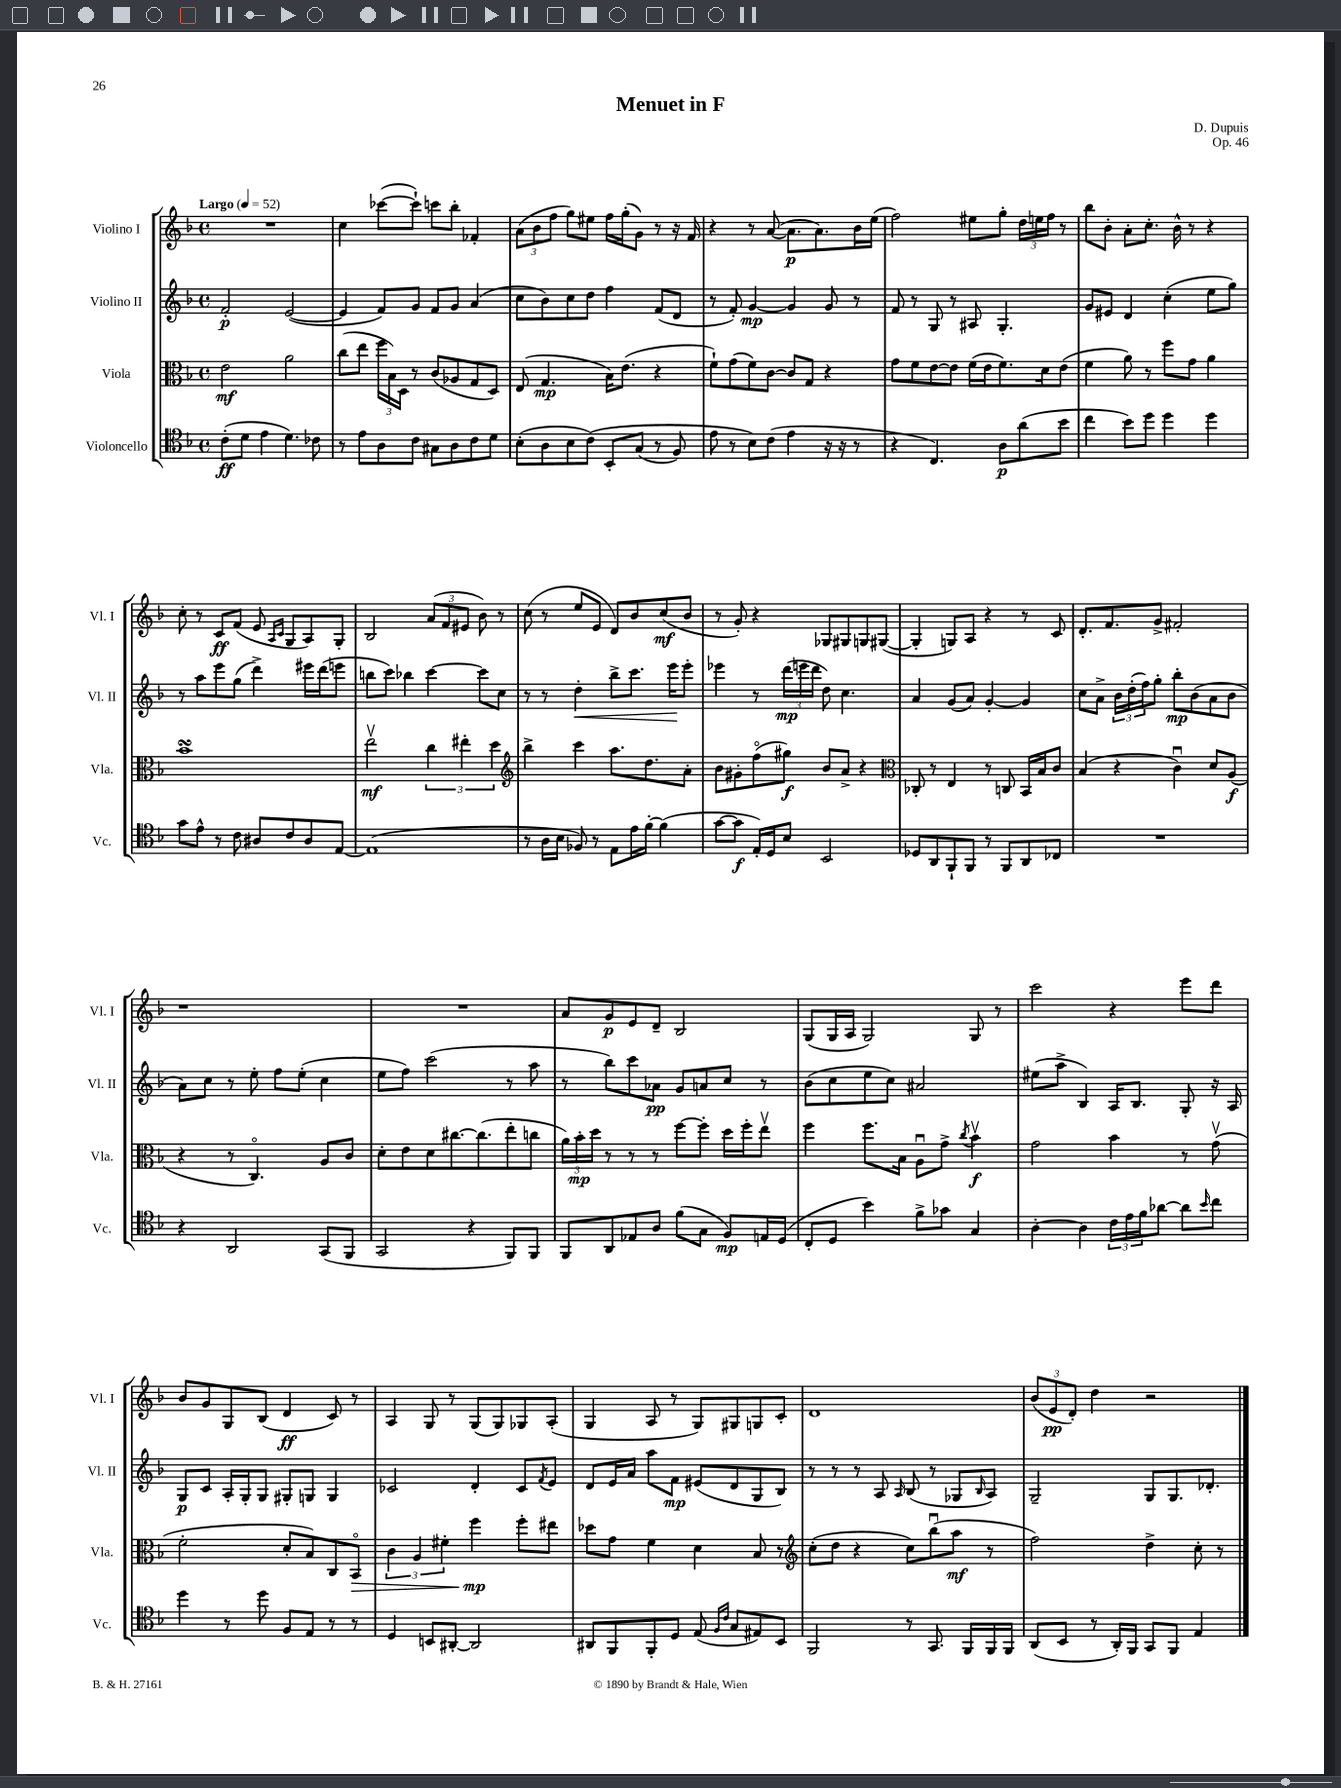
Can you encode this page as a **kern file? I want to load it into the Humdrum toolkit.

**kern	**dynam	**kern	**dynam	**kern	**dynam	**kern	**dynam
*part4	*part4	*part3	*part3	*part2	*part2	*part1	*part1
*staff4	*staff4	*staff3	*staff3	*staff2	*staff2	*staff1	*staff1
*I"Violoncello	*	*I"Viola	*	*I"Violino II	*	*I"Violino I	*
*I'Vc.	*	*I'Vla.	*	*I'Vl. II	*	*I'Vl. I	*
*clefC4	*	*clefC3	*	*clefG2	*	*clefG2	*
*k[b-]	*	*k[b-]	*	*k[b-]	*	*k[b-]	*
*M4/4	*	*M4/4	*	*M4/4	*	*M4/4	*
*met(c)	*	*met(c)	*	*met(c)	*	*met(c)	*
*MM52	*	*MM52	*	*MM52	*	*MM52	*
=1	=1	=1	=1	=1	=1	=1	=1
!	!	!	!	!	!	!LO:TX:a:B:t=Largo	!
(8c'\L	ff	2e\	mf	2f'/	p	1r	.
8d\J	.	.	.	.	.	.	.
4e\	.	.	.	.	.	.	.
4.d\)	.	2a\	.	([2e/	.	.	.
8c-X\	.	.	.	.	.	.	.
=2	=2	=2	=2	=2	=2	=2	=2
8r	.	(8cc\L	.	4e/]	.	4cc\	.
8e\L	.	8ee\J	.	.	.	.	.
8A\	.	24ff\LL	.	8f/L)	.	([8ccc-X\L	.
.	.	24B-\)	.	.	.	.	.
.	.	24D\JJ	.	.	.	.	.
8c\J	.	8r	.	8g/J	.	8ccc-`\J])	.
8G#X\L	.	(8c/L	.	8f/L	.	8cccn\L	.
8A\	.	8A-X/	.	8g/J	.	8bb-'\J	.
8c\	.	8G/	.	(4a/	.	4f-X'/	.
8d\J	.	8D/J)	.	.	.	.	.
=3	=3	=3	=3	=3	=3	=3	=3
(8B-'\L	.	(8E/	.	8cc\L	.	(12a\L	.
.	.	.	.	.	.	12b-\	.
8A\	.	4.G/	mp	8b-\)	.	.	.
.	.	.	.	.	.	12ff\J	.
8B-\	.	.	.	8cc\	.	8gg\L)	.
(8c\J)	.	.	.	8dd\J	.	8ee#X\J	.
8BB-'/L	.	16B-\KL)	.	4ff\	.	16ff\LL	.
.	.	(8.e\J	.	.	.	(16gg'\J	.
(8G/J	.	.	.	.	.	8g\J)	.
8r	.	4r	.	(8f/L	.	8r	.
8F/)	.	.	.	8d/J	.	16r	.
.	.	.	.	.	.	16f/	.
=4	=4	=4	=4	=4	=4	=4	=4
8e\	.	8f`\L)	.	8r	.	4r	.
8r	.	(8g\	.	8f'/)	.	.	.
8B-\L)	.	8f\)	.	[4g/	mp	8r	.
(8c\J	.	[8c\J	.	.	.	([8a/	.
4e\	.	8c/L]	.	4g/]	.	8.a\L]	p
.	.	8G/J	.	.	.	.	.
.	.	.	.	.	.	8.a\)	.
16r	.	4r	.	8g/	.	.	.
16r	.	.	.	.	.	.	.
8r	.	.	.	8r	.	16b-\L	.
.	.	.	.	.	.	(16ee\JJ	.
=5	=5	=5	=5	=5	=5	=5	=5
4r	.	8g\L	.	8f/	.	2ff\)	.
.	.	8f\	.	8r	.	.	.
4.C/)	.	[8e\	.	8G/	.	.	.
.	.	8e\J]	.	8r	.	.	.
.	.	(16f\LL	.	8A#X/	.	8ee#X\L	.
.	.	16e\J	.	.	.	.	.
8A\L	p	8.f\)	.	4.G'/	.	8gg'\J	.
(8a\	.	.	.	.	.	24dd\LL	.
.	.	.	.	.	.	24een\	.
.	.	16d\k	.	.	.	.	.
.	.	.	.	.	.	24ff\JJ	.
8b-\J	.	(8e\J	.	.	.	8r	.
=6	=6	=6	=6	=6	=6	=6	=6
4cc\	.	4f\	.	8g/L	.	8bb-\L	.
.	.	.	.	8e#X/J	.	8b-'\J	.
8b-\L)	.	8a\)	.	4d/	.	8a'\L	.
8dd\J	.	8r	.	.	.	8.cc'\J	.
4dd\	.	8ff\L	.	(4cc'\	.	.	.
.	.	.	.	.	.	16b-^^\	.
.	.	8g\J	.	.	.	8r	.
4dd\	.	4a\	.	8ee\L	.	4r	.
.	.	.	.	8gg\J)	.	.	.
!!LO:LB:g=z
=7	=7	=7	=7	=7	=7	=7	=7
8g\L	.	1b-sSSs	.	8r	.	8cc'\	.
8e^^\J	.	.	.	8aa\L	.	8r	.
8r	.	.	.	8eee\	.	8c/L	ff
8c\	.	.	.	(8gg\J	.	(8f/J	.
8A#X/L	.	.	.	4ddd^\)	.	8e/	.
.	.	.	.	.	.	16qqA/LL	.
.	.	.	.	.	.	16qqc/JJ	.
8c/	.	.	.	.	.	8G/L	.
8A#/	.	.	.	16eee#X\LL	.	8A/)	.
.	.	.	.	(16ddd\J	.	.	.
[8E/J	.	.	.	8eeen\J	.	8G'/J	.
=8	=8	=8	=8	=8	=8	=8	=8
(1E]	.	2eev\	mf	8bbn\L	.	2B-/	.
.	.	.	.	8ccc\J)	.	.	.
.	.	.	.	4bb-X\	.	.	.
.	.	6cc\	.	[4ccc\	.	(12a/L	.
.	.	.	.	.	.	12f/	.
.	.	6ee#X'\	.	.	.	12e#X/J	.
.	.	.	.	8ccc\L]	.	8b-\)	.
.	.	6dd\	.	.	.	.	.
.	.	.	.	8cc\J	.	8r	.
=9	=9	=9	=9	=9	=9	=9	=9
*	*	*clefG2	*	*	*	*	*
8r	.	4bb-^\	.	8r	.	(8cc\	.
16A\LL	.	.	.	8r	.	8r	.
16B-\JJ	.	.	.	.	.	.	.
!	!	!	!	!	!LO:HP:b	!	!
8F-X/)	.	4ccc\	.	4dd'\	<	8ee/L	.
8r	.	.	.	.	.	8e/J	.
8E\L	.	8.aa\L	.	8bb-^\L	.	8d/L)	.
16e\L	.	.	.	8.ccc\J	.	8b-/	.
[16f'\JJ	.	8.dd\	.	.	.	.	.
(4f\]	.	.	.	.	.	(8cc/	mf
.	.	.	.	16eee\KL	.	.	.
.	.	8a'\J	.	8eee'\J	[	8b-/J	.
=10	=10	=10	=10	=10	=10	=10	=10
[8g\L	.	8b-\L	.	4eee-X\	.	8r	.
8g\J]	f	8g#X'\	.	.	.	8g'/)	.
16E'/LL)	.	(8ff\	.	8r	.	4r	.
16D/J	.	.	.	.	.	.	.
8B-/J	.	8gg#X\J)	f	(24ddd\LL	mp	.	.
.	.	.	.	24eeen\	.	.	.
.	.	.	.	24ddd\JJ	.	.	.
2BB-/	.	8b-/L	.	8dd\)	.	8G-X/L	.
.	.	8a^/J	.	4.cc\	.	8G#X/	.
.	.	4r	.	.	.	8Gn/	.
.	.	.	.	.	.	([8G#X/J	.
=11	=11	=11	=11	=11	=11	=11	=11
*	*	*clefC3	*	*	*	*	*
8D-X/L	.	8C-X'/	.	4a/	.	4G#'/]	.
8AA/	.	8r	.	.	.	.	.
8FF`/	.	4E/	.	(8g/L	.	8Gn/L)	.
8FF/J	.	.	.	8a/J)	.	8A/J	.
8r	.	8r	.	[4g'/	.	4r	.
8FF/L	.	8Cn/	.	.	.	.	.
8AA/	.	16BB-/LL	.	4g/]	.	8r	.
.	.	16B-/J	.	.	.	.	.
8C-X/J	.	8c/J	.	.	.	8c/	.
=12	=12	=12	=12	=12	=12	=12	=12
1r	.	(4B-/	.	8cc\L	.	8.d'/L	.
.	.	.	.	8a^\J	.	.	.
.	.	.	.	.	.	8.f/	.
.	.	4r	.	24b-\LL	.	.	.
.	.	.	.	(24dd'\	.	.	.
.	.	.	.	24ff\J)	.	.	.
.	.	.	.	8gg'\J	.	8g^/J	.
.	.	4cu\)	.	8bb-'\L	mp	2f#X'/	.
.	.	.	.	(8b-\	.	.	.
.	.	8d/L	.	8a\	.	.	.
.	.	(8A/J	f	8b-\J	.	.	.
!!LO:LB:g=z
=13	=13	=13	=13	=13	=13	=13	=13
4r	.	4r	.	8a\L)	.	1r	.
.	.	.	.	8cc\J	.	.	.
2AA/	.	8r	.	8r	.	.	.
.	.	4.C/)	.	8ee'\	.	.	.
.	.	.	.	8ff\L	.	.	.
.	.	.	.	(8ee'\J	.	.	.
(8GG/L	.	8A/L	.	4cc\	.	.	.
8FF/J	.	8c/J	.	.	.	.	.
=14	=14	=14	=14	=14	=14	=14	=14
2GG/	.	8d'\L	.	8ee\L	.	1r	.
.	.	8e\	.	8ff\J)	.	.	.
.	.	8d\	.	(2ccc\	.	.	.
.	.	[8.cc#X\	.	.	.	.	.
4r	.	.	.	.	.	.	.
.	.	(8.cc#\]	.	.	.	.	.
8FF/L)	.	8ee'\	.	8r	.	.	.
8FF/J	.	8ccn\J	.	8aa\	.	.	.
=15	=15	=15	=15	=15	=15	=15	=15
8FF/L	.	24a\LL)	.	8r	.	8a/L	.
.	.	24b-'\	mp	.	.	.	.
.	.	24dd\JJ	.	.	.	.	.
8AA/	.	8r	.	8bb-\L)	.	8g/	p
8E-X/	.	8r	.	8ccc\	.	8e/	.
8A/J	.	8r	.	8a-X\J	pp	8d~/J	.
(8f\L	.	[8ff\L	.	8g/L	.	2B-/	.
8G\J	.	8ff'\J]	.	8an/	.	.	.
8F/L)	mp	16dd\LL	.	8cc/J	.	.	.
.	.	16ff'\J	.	.	.	.	.
16En/L	.	8eev\J	.	8r	.	.	.
(16D/JJ	.	.	.	.	.	.	.
=16	=16	=16	=16	=16	=16	=16	=16
8C'/L	.	4ff\	.	(8b-\L	.	(8G/L	.
8D/J	.	.	.	8cc\	.	16G/L	.
.	.	.	.	.	.	16A/JJ	.
4b-\)	.	8.ff\L	.	8ee\	.	2G/)	.
.	.	.	.	8cc\J)	.	.	.
.	.	16B-\Jk	.	.	.	.	.
8f^\L	.	8Au\L	.	2a#X/	.	.	.
8g-X\J	.	8g^\J	.	.	.	.	.
.	.	8qcc/	.	.	.	.	.
4G/	.	4b-v\	f	.	.	8G/	.
.	.	.	.	.	.	8r	.
=17	=17	=17	=17	=17	=17	=17	=17
[4A'\	.	2g\	.	(8ee#X\L	.	2ccc\	.
.	.	.	.	8aa^\J	.	.	.
4A\]	.	.	.	4B-/)	.	.	.
24c\LL	.	4b-\	.	16A/KL	.	4r	.
24e\	.	.	.	.	.	.	.
.	.	.	.	8.B-/J	.	.	.
24f\J	.	.	.	.	.	.	.
[8a-X\J	.	.	.	.	.	.	.
8a-\L]	.	8r	.	8G'/	.	8eee\L	.
16qqb-/	.	.	.	.	.	.	.
8cc\J	.	(8gv\	.	16r	.	8ddd\J	.
.	.	.	.	16A/	.	.	.
!!LO:LB:g=z
=18	=18	=18	=18	=18	=18	=18	=18
4dd\	.	2f'\	.	8G/L	p	8b-/L	.
.	.	.	.	8c/J	.	8g/	.
8r	.	.	.	16A'/LL	.	8G/	.
.	.	.	.	16G'/J	.	.	.
8dd\	.	.	.	8G/J	.	(8B-/J	.
8F/L	.	8d'/L	.	8G#X'/L	.	4d/	ff
8E/J	.	8B-/)	.	8Gn/J	.	.	.
8r	.	8C/	.	4G/	.	8c/)	.
!	!	!	!LO:HP:b	!	!	!	!
8r	.	8BB-/J	>	.	.	8r	.
=19	=19	=19	=19	=19	=19	=19	=19
4D/	.	6c\	.	2c-X/	.	4A/	.
.	.	6A/	.	.	.	.	.
8BBn/L	.	.	.	.	.	8G/	.
.	.	6f#X'\	.	.	.	.	.
[8AA#X'/J	.	.	.	.	.	8r	.
2AA#/]	.	4ff\	mp	4d'/	.	(8G/L	.
.	.	.	.	.	.	8G/)	.
.	.	8ff'\L	]	8c-/L	.	8G-X/	.
.	.	.	.	8qf/	.	.	.
.	.	8ee#X\J	.	8e/J	.	(8A'/J	.
=20	=20	=20	=20	=20	=20	=20	=20
8AA#X/L	.	8dd-X\L	.	8d/L	.	4G/	.
8FF/	.	8g\J	.	16e/L	.	.	.
.	.	.	.	16a/JJ	.	.	.
8FF'/	.	4f\	.	8aa\L	.	8A/	.
8D/J	.	.	.	8f\J	mp	8r	.
(8E/	.	4d\	.	(8e#X/L	.	8G/L)	.
16qqF/LL	.	.	.	.	.	.	.
16qqc/JJ	.	.	.	.	.	.	.
8G/L	.	.	.	8d/	.	8G#X/	.
8E#X/)	.	8B-/	.	8G/	.	8Gn/	.
8BB-/J	.	8r	.	8B-/J)	.	8c'/J	.
=21	=21	=21	=21	=21	=21	=21	=21
*	*	*clefG2	*	*	*	*	*
2FF/	.	(8cc'\L	.	8r	.	1d	.
.	.	8dd\J	.	8r	.	.	.
.	.	4r	.	8r	.	.	.
.	.	.	.	8A/	.	.	.
.	.	.	.	16qqA/	.	.	.
8r	.	8cc\L)	.	(8B-/	.	.	.
8.GG/	.	(8bb-u\	.	8r	.	.	.
.	.	8aa\J	mf	8G-X/L	.	.	.
16FF/LL	.	.	.	.	.	.	.
.	.	.	.	16qqB-/	.	.	.
16FF/	.	8r	.	8A/J)	.	.	.
16FF/JJ	.	.	.	.	.	.	.
=22	=22	=22	=22	=22	=22	=22	=22
(8AA/L	.	2ff\)	.	2G~/	.	(12b-/L	.
.	.	.	.	.	.	12e/	pp
8BB-/J	.	.	.	.	.	.	.
.	.	.	.	.	.	12d'/J)	.
8r	.	.	.	.	.	4dd\	.
16AA'/LL)	.	.	.	.	.	.	.
16FF/JJ	.	.	.	.	.	.	.
8GG/L	.	4dd^\	.	8G/L	.	2r	.
8FF/J	.	.	.	8.G/	.	.	.
4E/	.	8cc'\	.	.	.	.	.
.	.	.	.	8.d-X'/J	.	.	.
.	.	8r	.	.	.	.	.
==	==	==	==	==	==	==	==
*-	*-	*-	*-	*-	*-	*-	*-
